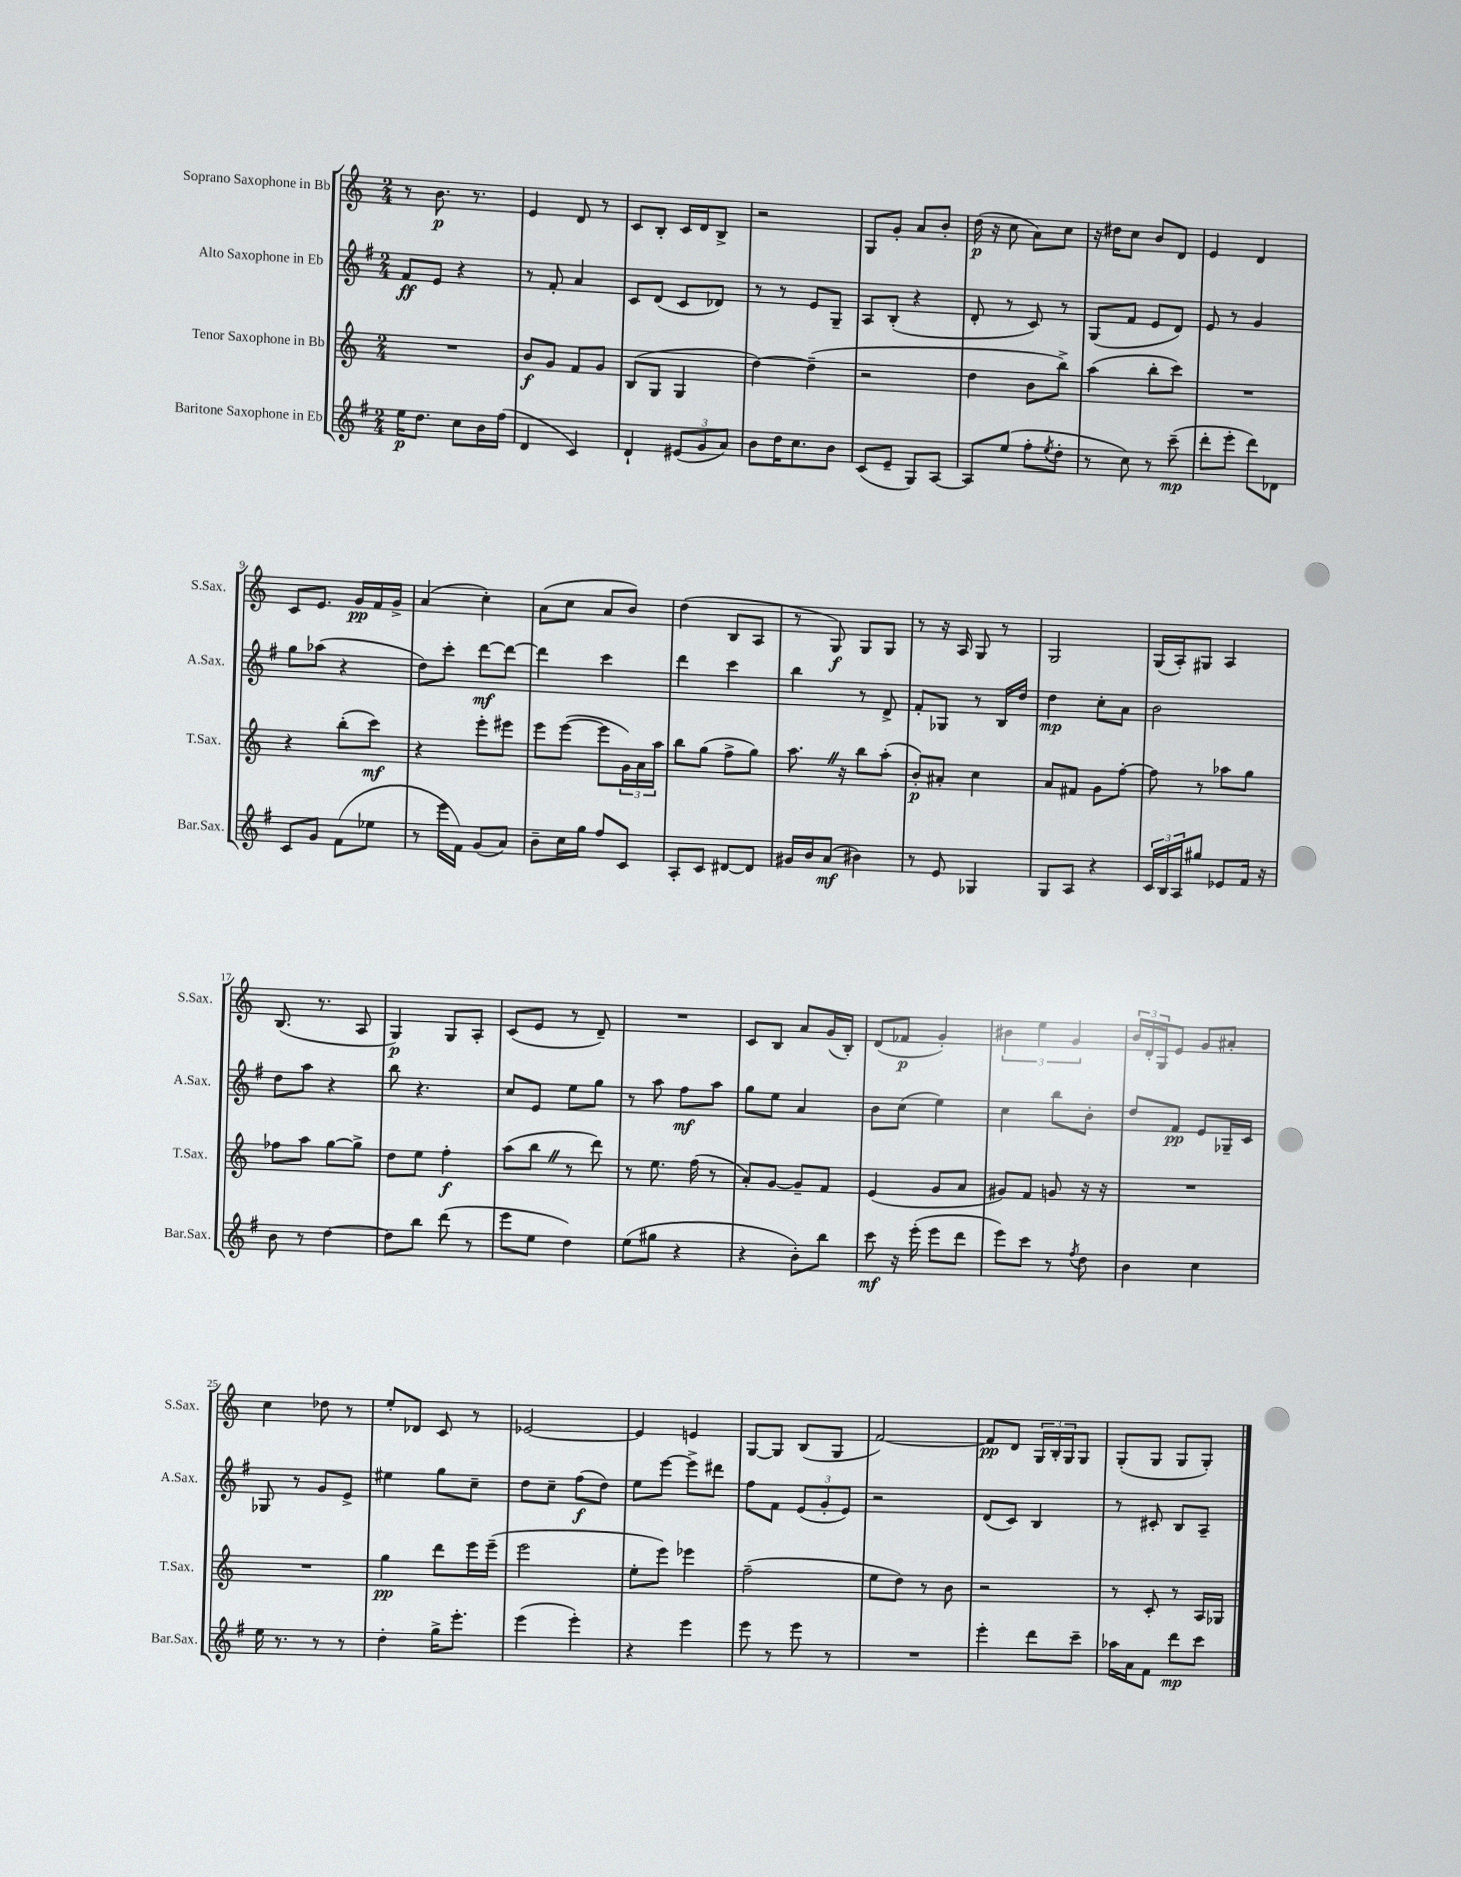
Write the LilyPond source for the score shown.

<<
\new StaffGroup <<
\new Staff = "s0" \with { instrumentName = "Soprano Saxophone in Bb" shortInstrumentName = "S.Sax." } {
    \clef treble \key c \major \numericTimeSignature \time 2/4
    r8 b'8.\p r8. |
    e'4 d'8 r8 |
    c'8 b8-. c'16 d'16 b8-> |
    r2 |
    g8 g'8-. a'8 b'8-. |
    d''16\p( r16 c''8 a'8) c''8 |
    r16 dis''16 c''8 b'8 d'8 |
    e'4 d'4 |
    c'8 e'8. g'16\pp f'16 g'16-> |
    a'4( c''4-.) |
    a'8( c''8 a'8 b'8) |
    d''4( b8 a8 |
    r8 g8\f) g8 g8 |
    r8 r16 a16 g8 r8 |
    g2 |
    g16( a16-.) gis8 a4 |
    b8.( r8. a8 |
    g4\p) g8 a8-. |
    c'8( e'8 r8 d'8--) |
    R2 |
    c'8 b8 a'8 g'16( b16-.) |
    d'8( fes'8\p g'4-.) |
    \tuplet 3/2 { bis'4 e''4 g'4 } |
    \tuplet 3/2 { b'16 d'16-. g16 } e'8 g'8 ais'8-. |
    c''4 des''8 r8 |
    e''8-. des'8 c'8 r8 |
    ees'2~ |
    ees'4 e'4 |
    g8~ g8 b8( g8 |
    f'2~) |
    f'8\pp d'8 \tuplet 3/2 { g16 b16-. g16 } g8 |
    g8-.( g8 g8 g8-.) \bar "|." |
}
\new Staff = "s1" \with { instrumentName = "Alto Saxophone in Eb" shortInstrumentName = "A.Sax." } {
    \clef treble \key g \major \numericTimeSignature \time 2/4
    fis'8\ff e'8 r4 |
    r8 fis'8-. a'4 |
    c'8 d'8( c'8 des'8) |
    r8 r8 e'8 g8-- |
    a8 b8-.( r4 |
    d'8-. r8 c'8) r8 |
    g8( fis'8 e'8 d'8) |
    e'8 r8 g'4 |
    g''8 aes''8( r4 |
    d''8) c'''8-. d'''8~\mf d'''8~ |
    d'''4 c'''4 |
    d'''4 c'''4 |
    b''4 r8 d'8-> |
    fis'8-. ges8 r8 b16 d''16 |
    d''4\mp c''8-. a'8 |
    b'2 |
    d''8 a''8 r4 |
    b''8 r4. |
    c''8 e'8 e''8 g''8 |
    r8 a''8 fis''8\mf a''8 |
    g''8 e''8 a'4 |
    b'8 c''8( e''4) |
    c''4 b''8 b'8-. |
    d''8 fis'8\pp e'8 ges16-- c'16 |
    ges8 r8 g'8 e'8-> |
    eis''4 g''8 c''8-- |
    d''8 c''8-- fis''8\f( d''8) |
    e''8 e'''8~ e'''8-> dis'''8 |
    fis''8 fis'8 \tuplet 3/2 { e'8( g'8-. e'8) } |
    r2 |
    d'8( c'8) b4 |
    r8 cis'8-. b8 a8-- \bar "|." |
}
\new Staff = "s2" \with { instrumentName = "Tenor Saxophone in Bb" shortInstrumentName = "T.Sax." } {
    \clef treble \key c \major \numericTimeSignature \time 2/4
    R2 |
    b'8\f g'8 f'8 g'8 |
    b8( g8 g4 |
    d''4~) d''4--( |
    r2 |
    d''4 b'8 b''8->) |
    a''4( b''8-. c'''8) |
    R2 |
    r4 b''8-.( c'''8\mf) |
    r4 e'''8-. eis'''8 |
    e'''8 e'''8~( e'''8 \tuplet 3/2 { g'16) a'16 a''16 } |
    b''8 g''8( f''8-> g''8) |
    a''8. \once \override BreathingSign.text = \markup { \musicglyph "scripts.caesura.straight" } \breathe r16 b''8 a''8-.( |
    b'8-.\p) ais'8-. c''4 |
    a'8 fis'8 g'8 f''8~-. |
    f''8 r8 aes''8 g''8 |
    fes''8 a''8 g''8~ g''8-> |
    d''8 e''8 f''4-.\f |
    a''8( b''8 \once \override BreathingSign.text = \markup { \musicglyph "scripts.caesura.straight" } \breathe r8 d'''8) |
    r8 e''8. f''16( r8 |
    a'8-.) g'8~ g'8-- f'8 |
    e'4( g'8 a'8 |
    gis'8) f'8 g'8 r16 r16 |
    R2 |
    R2 |
    g''4\pp d'''8 e'''16 e'''16--( |
    e'''2 |
    e''8-. e'''8) ees'''4 |
    f''2--( |
    e''8 d''8) r8 b'8 |
    r2 |
    r8 c'8-. r8 a16 ges16 \bar "|." |
}
\new Staff = "s3" \with { instrumentName = "Baritone Saxophone in Eb" shortInstrumentName = "Bar.Sax." } {
    \clef treble \key g \major \numericTimeSignature \time 2/4
    e''16\p d''8. c''8 b'16 fis''16( |
    d'4 c'4) |
    d'4-! \tuplet 3/2 { eis'8( g'8 a'8) } |
    b'8 d''16 c''8. b'8 |
    c'8( e'8-- g8) a8~ |
    a8 e''8( fis''8-. \acciaccatura { e''8 } d''8-. |
    r8 c''8) r8 c'''8--\mp( |
    d'''8-. e'''8-. d'''8) des'8 |
    c'8 g'8 fis'8( ees''8 |
    r8 e'''16 fis'16) g'8( a'8) |
    b'8-- c''16 g''16 fis''8 c'8 |
    a8-. c'8 dis'8~ dis'8 |
    gis'16 b'16 a'8\mf( bis'4) |
    r8 e'8 ges4 |
    g8 a8 r4 |
    \tuplet 3/2 { c'16 b16 a16 } gis''8 ees'8 fis'16 r16 |
    b'8 r8 d''4~ |
    d''8 b''8 d'''8( r8 |
    e'''8 e''8 d''4) |
    e''8( gis''8 r4 |
    r4 b'8-.) b''8 |
    c'''8\mf r16 e'''16-.( e'''8 d'''8 |
    e'''8) c'''8 r8 \acciaccatura { fis''8 } d''8 |
    b'4 c''4 |
    e''16 r8. r8 r8 |
    d''4-. g''16-> e'''8.-. |
    e'''4( e'''4-.) |
    r4 e'''4 |
    e'''8 r8 e'''8 r8 |
    R2 |
    e'''4-. d'''8 c'''8-- |
    aes''16 a'16 fis'8 d'''8\mp c'''8 \bar "|." |
}
>>
>>
